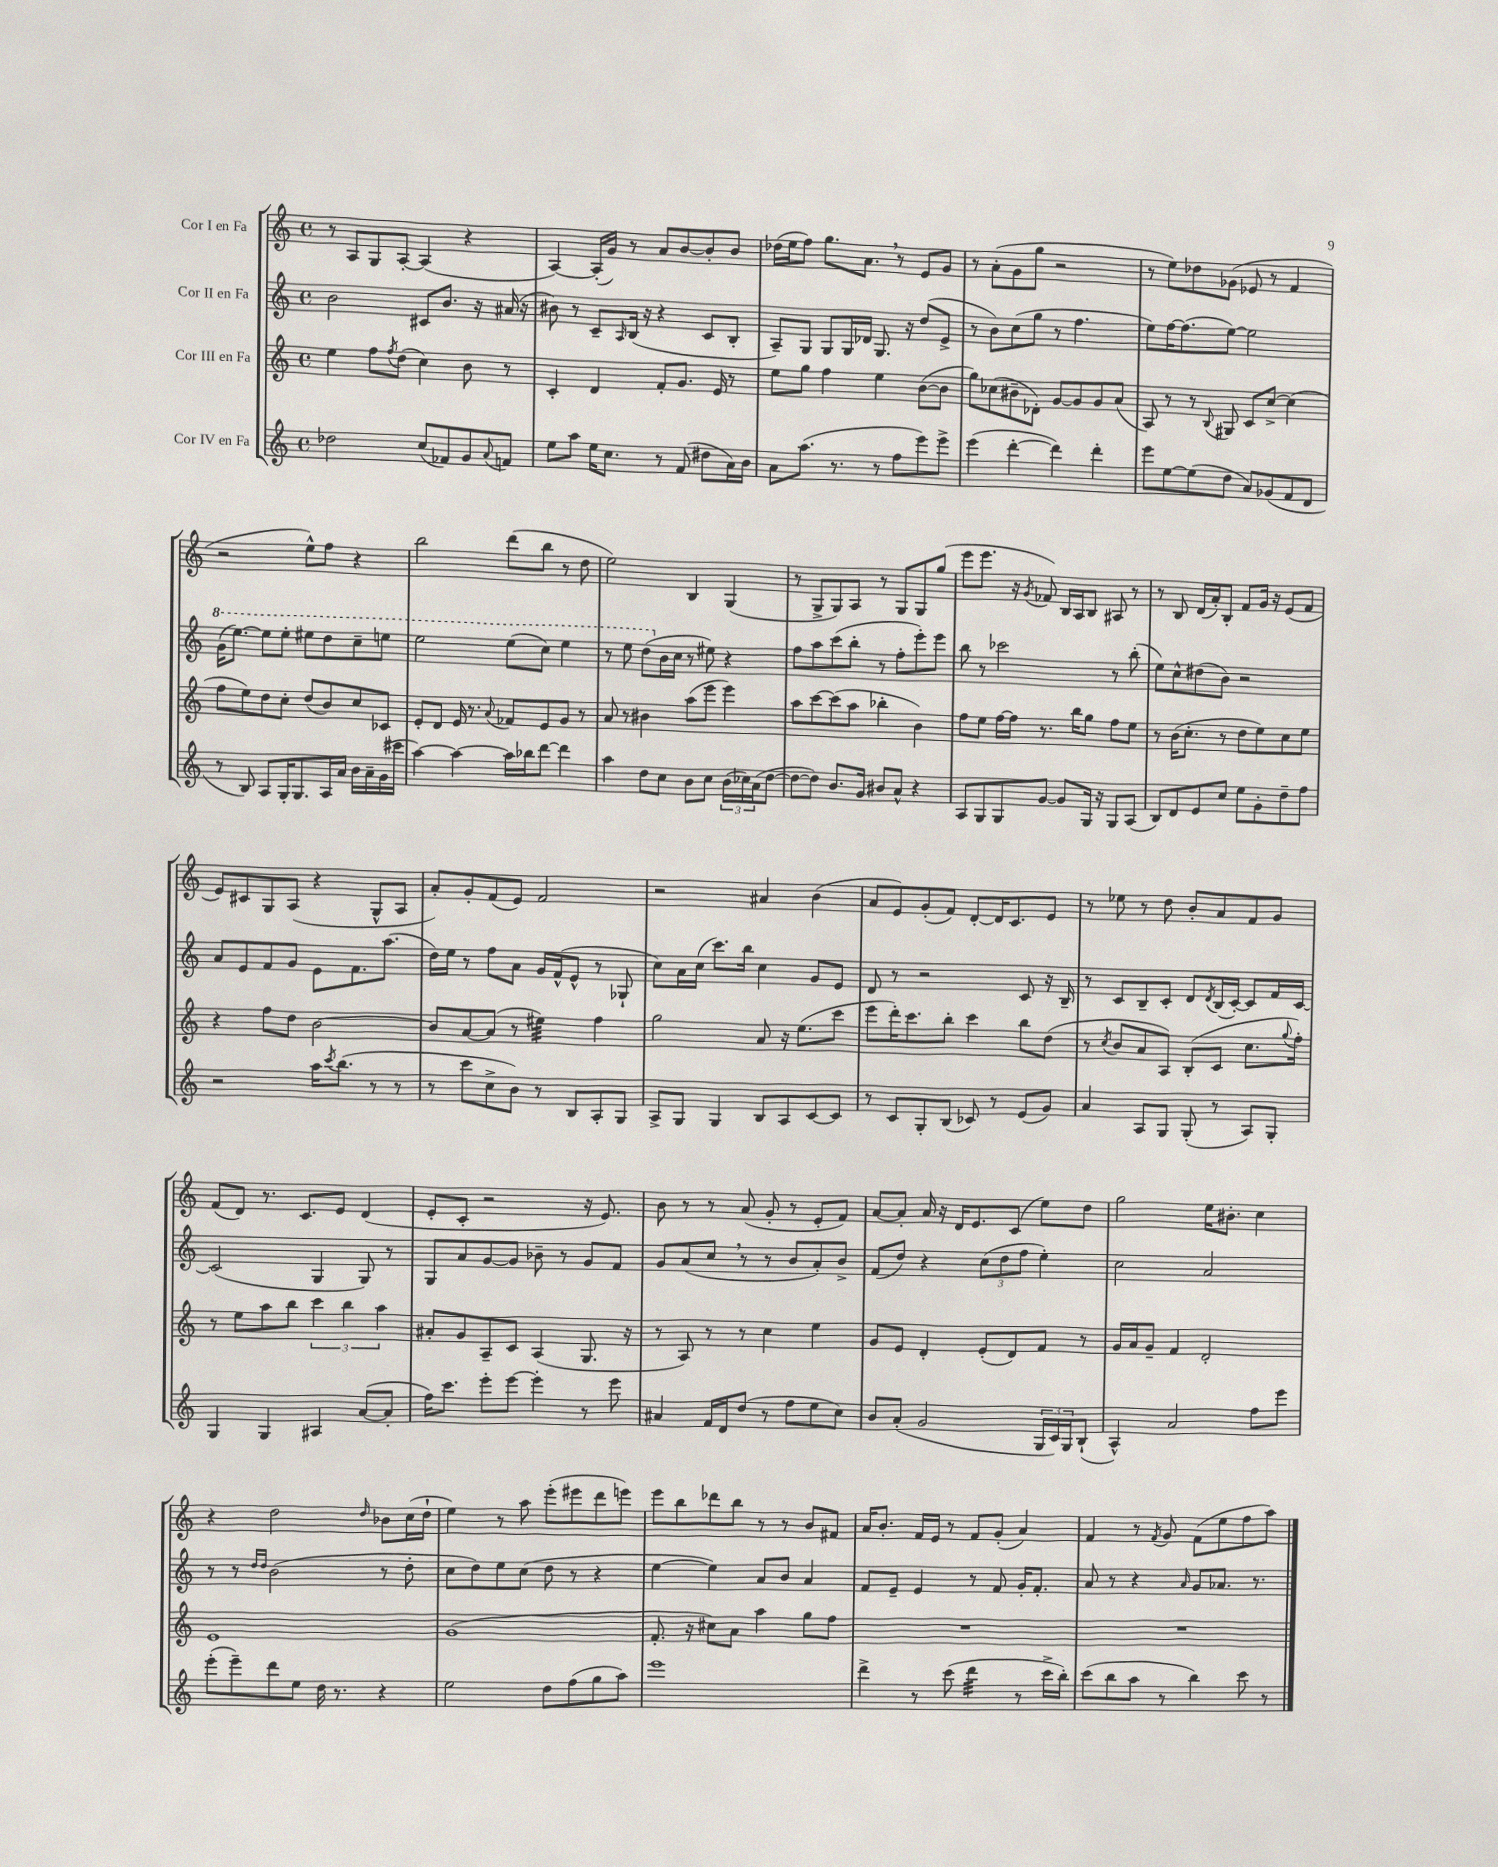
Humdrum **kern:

**kern	**kern	**kern	**kern
*staff4	*staff3	*staff2	*staff1
*clefG2	*clefG2	*clefG2	*clefG2
*k[]	*k[]	*k[]	*k[]
*M4/4	*M4/4	*M4/4	*M4/4
*met(c)	*met(c)	*met(c)	*met(c)
2dd-\	4ee\	2b\	8r
.	.	.	8A/L
.	8ff\L	.	8G/
.	8qff/	.	.
.	(8dd\J	.	[8A'/J
(8cc/L	4cc\)	8c#/L	(4A/]
8f-/)	.	8.b/J	.
8g/	8b\	.	4r
.	.	16r	.
8qqa/	.	.	.
8f/J	8r	(16a#/	.
.	.	16r	.
=	=	=	=
8ee\L	4c'/	8b#\)	[4A/)
8aa\J	.	8r	.
16ee\LK	4d/	8c~/L	(16A'/]LL
8.cc\J	.	.	16g/JJ)
.	.	16qqA/	.
.	.	(16B/Jk	8r
.	.	16r	.
8r	8f'/L	4r	8a/L
(8f/	8.g/J	.	[8b/
8dd#\L	.	8c/L	8b'/]
.	16e/	.	.
16a\L)	8r	8B'/J	8b/J
16b\JJ	.	.	.
=	=	=	=
8a\L	8ee\L	8A~/L)	(16dd-\LL
.	.	.	16ee\J
(8.aa\J	8gg\J	8G/J	8ff\J)
.	4ff\	8G/L	8.gg\L
8.r	.	.	.
.	.	16G/L	.
.	.	16d-/JJ	8.a\J
8r	4ee\	8.G/	.
8ff\L	.	.	8r
.	.	16r	.
8eee\)	([8b\L	(8dd/L	8e/L
8eee^\J	8b\]J	8e^/J	8g/J
=	=	=	=
(4eee\	8gg\L)	8r	8r
.	(8cc-\	8b\L)	(8a'\L
[4ddd'\	8b#~\	(8cc\	8g\
.	8d-'\J)	8gg\J	8gg\J
4ddd\])	[8g/L	8r	2r
.	8g/]	4.ff\	.
4ddd'\	8g/	.	.
.	(8a/J	.	.
=	=	=	=
8eee\L	8A/)	8ee\L)	8r
[8ee\	8r	[16ff\K	8ee\L)
.	.	(8.ff\]	.
(8ee\]	8r	.	8dd-\
.	8qqB/	.	.
8dd\J	8G#/	[8ee\J)	(8g-\J
8a/L)	8c/L	2ee\]	8e-/
(8g-/	[8cc^/J	.	8r
8f/	(4cc\]	.	4f/
8d/J	.	.	.
=	=	=	=
8r	8ff\L	(16gg\LK	2r
.	.	[8.eee\J)	.
8B/)	8ee\)	.	.
8A/L	8dd\	8eee\]L	.
16G'/K	8cc'\J	8eee'\J	.
8.G/	.	.	.
.	(8dd/L	8eee#\L	8ee^^\L)
16A/L	8b/)	8ddd\	8ff\J
16a/JJ	.	.	.
16b\LL	8cc/	8ccc~\	4r
16a~\	.	.	.
(16g\	8c-/J	8eee\J	.
16ccc#\JJ	.	.	.
=	=	=	=
[4aa\)	8e'/L	2eee\	2bb\
.	8d/J	.	.
4aa\_	16e/	.	.
.	8.r	.	.
.	8qqa/	.	.
16aa\]LL	8f-/L	(8eee\L	(8ddd\L
16bb-\J	.	.	.
[8ddd\J	8e/	8ccc\J)	8bb\J
4ddd\]	8g/J	4eee\	8r
.	8r	.	8dd\
=	=	=	=
4aa\	8a/	8r	2ee\)
.	8r	8eee\	.
8dd\L	4b#\	(8ddd\L	.
8cc\J	.	16b\L	.
.	.	16cc\JJ	.
8b\L	(8aa\L	8r	4B/
8cc\J	8eee\J	8ee#\)	.
(24b\LL	4eee\)	4r	(4G/
24cc-\)	.	.	.
(24a\J	.	.	.
[8dd\J	.	.	.
=	=	=	=
8dd\_L	8aa\L	8ff\L	8r
8dd\]J)	[8ccc\	8aa\	8G^/L
8.b/L	(8ccc\]	(8ccc\	8G/)
.	8aa\J	8bb'\J	8A/J
16g/Jk	.	.	.
8b#/L	4bb-'\	8r	8r
8a^^/J	.	8ff'\L	8G/L
4r	4b\)	8eee'\)	8G/
.	.	8eee\J	(8gg/J
=	=	=	=
8A/L	8ff\L	8bb\	8eee\L
8G/	8ee\J	8r	8.eee\J
8G/	[16ff\LL	2ccc-\	.
.	16ff\]JJ	.	16r
.	.	.	8qg/
[8g/J	8.r	.	8f-/)
8g/]L	.	.	16B/LL
.	16bb\LK	.	16A/J
16G/Jk	8gg\J	.	8B/J
16r	.	.	.
8G/L	8ff\L	8r	8A#/
(8A/J	8ee\J	(8bb'\	8r
=	=	=	=
8B/L)	8r	8ee\L)	8r
8d/	(16b\LK	8cc^^\	8B/
.	8.cc'\J	.	.
8e/	.	(8dd#\	(16d/LL
.	.	.	16a'/J)
8cc/J	8r	8b\J)	8B'/J
8ee\L	8dd\L	2r	8f/L
8g'\	8ee\)	.	16g/Jk
.	.	.	16r
8dd~\	8cc\	.	(8e/L
8ff\J	8ee\J	.	8f/J
=	=	=	=
2r	4r	8a/L	8e/L)
.	.	8e/	8c#/
.	8ff\L	8f/	8G/
.	8dd\J	8g/J	(8A/J
16aa\LK	[2b\	8e\L	4r
8qccc/	.	.	.
(8.bb\J	.	.	.
.	.	8.f\	.
8r	.	.	8G^^/L
.	.	(8.aa\J	.
8r	.	.	8A/J
=	=	=	=
8r	8b/]L	16dd\LL)	8a'/L)
.	.	16ee\JJ	.
8ccc\L	[8a/	8r	8g'/
8cc^\	(8a/]J	8ff\L	(8f/
8b\J)	8r	8a\J	8e/J)
8r	4ee#\)	16g/LL	2f/
.	.	(16f^^/J	.
8B/L	.	8e^^/J	.
8A'/	4ff\	8r	.
8G/J	.	8G-`/	.
=	=	=	=
8A^/L	2gg\	8cc\L)	2r
8G/J	.	16a\L	.
.	.	(16cc\JJ	.
4G/	.	8.ccc\L)	.
.	.	16bb\Jk	.
8B/L	8a/	4cc\	4a#/
8A/	16r	.	.
.	(8.ee\L	.	.
[8c/	.	8g/L	(4b\
8c/]J	8ccc\J	8e/J	.
=	=	=	=
8r	8eee\L	8d/	8a/L
8c/L	16ddd'\K)	8r	8e/)
.	8.ccc\	.	.
8G'/	.	2r	(8g'/
(8B/J	8bb'\J	.	8f/J)
8c-/)	4ccc\	.	[8d'/L
8r	.	.	16d/]K
.	.	.	8.c/
(8e/L	8bb\L	8c/	.
8g/J)	(8dd\J	16r	8e/J
.	.	16B~/	.
=	=	=	=
4a/	8r	8r	8r
.	8qcc/	.	.
.	8b/L	8c/L	8ee-\
8A/L	8a/	8B~/	8r
8G/J	8A/J)	8c'/J	8dd\
(8G'/	(8B'/L	8d/L	8b'/L
.	.	8qd/	.
8r	8c/J	(16B/L	8a/
.	.	[16c'/JJ)	.
8A/L)	8.cc\L	8c/]L	8f/
8G'/J	.	16f/L	8g/J
.	8qqgg/	.	.
.	16ff'\Jk)	[16c/JJ	.
=	=	=	=
4G/	8r	(2c/]	(8f/L
.	8ee\L	.	8d/J)
4G/	8aa\	.	8.r
.	8bb\J	.	.
.	.	.	8.c/L
4A#/	6ccc\	4G/	.
.	.	.	8e/J
.	6bb\	.	.
([8a/L	.	8G/)	(4d/
.	6aa\	.	.
8a'/]J	.	8r	.
=	=	=	=
16ff\LK)	8a#'/L	8G/L	8e'/L
8.ccc\J	.	.	.
.	8g/	8a/	8c'/J
8eee'\L	8A~/	[8g/	2r
[8eee\J	8c/J	8g/]J	.
4eee'\]	(4A/	8b-~\	.
.	.	8r	.
8r	8.G/	8g/L	16r
.	.	.	8.e/)
8eee\	.	8f/J	.
.	16r	.	.
=	=	=	=
4a#/	8r	8g/L	8b\
.	8A/)	(8a/	8r
16f/LL	8r	8cc/J	8r
16d/J	.	.	.
(8dd/J	8r	8r	(8a/
8r	4cc\	8r	8g'/
8ff\L	.	8b/L	8r
8ee\	4ee\	8a'/)	8e'/L
8cc\J)	.	8b^/J	8f/J)
=	=	=	=
8b/L	8g/L	(8f/L	[8a/L
(8a'/J	8e/J	8dd/J)	8a'/]J
2g/	4d'/	4r	16a/
.	.	.	16r
.	.	.	16d/LK
.	.	.	8.e/
.	(8e'/L	(12cc\L	.
.	.	12dd\	.
.	8d/)	.	(8c/J
.	.	12ff\J	.
24G/LL	8f/J	4ee'\)	8ee\L)
24c/)	.	.	.
24G/J	.	.	.
(8B`/J	8r	.	8dd\J
=	=	=	=
4A^^/)	16g/LL	2cc\	2gg\
.	16a/J	.	.
.	8g~/J	.	.
2a/	4f/	.	.
.	2d'/	2a/	16ee\LK
.	.	.	8.b#'\J
8ff\L	.	.	4cc\
8eee\J	.	.	.
=	=	=	=
(8eee'\L	1e	8r	4r
8eee~\)	.	8r	.
.	.	16qqdd/LL	.
.	.	16qqdd/JJ	.
8ddd\	.	(2b\	2dd\
8ee\J	.	.	.
16dd\	.	.	.
8.r	.	.	.
.	.	.	16qqdd/
4r	.	8r	8b-\L
.	.	8dd'\	(16cc\L
.	.	.	16dd`\JJ
=	=	=	=
2ee\	(1g	8cc\L	4ee\)
.	.	8dd\)	.
.	.	8ee\	8r
.	.	(8cc\J	8aa\
8dd\L	.	8dd\	(8eee'\L
(8ff\	.	8r	8eee#\
8gg\	.	4r	8ddd\
8aa\J)	.	.	8eee\J)
=	=	=	=
1eee	8.f'/	[4ee\	8eee\L
.	.	.	8bb\
.	16r	.	.
.	8cc#\L)	4ee\])	8ddd-\
.	8a\J	.	8bb\J
.	4aa\	8a/L	8r
.	.	8b/J	8r
.	8gg\L	4a/	8b/L
.	8ff\J	.	8f#/J
=	=	=	=
4ddd^\	1r	8f/L	16a/LK
.	.	.	8.b'/J
.	.	8e~/J	.
8r	.	4e/	16f/LL
.	.	.	16e/JJ
(8ccc\	.	.	8r
4ddd\	.	8r	8f/L
.	.	8f/	(8g'/J
8r	.	16g'/LK	4a/)
.	.	8.f'/J	.
16ccc^\LL	.	.	.
16bb'\JJ)	.	.	.
=	=	=	=
(8ccc\L	1r	8a/	4f/
8bb\	.	8r	.
8aa\J	.	4r	8r
.	.	.	8qf/
8r	.	.	8g/
.	.	16qqa/	.
4bb\)	.	8g/L	(8f\L
.	.	8.a-/J	8ee\
8ccc\	.	.	8ff\
.	.	8.r	.
8r	.	.	8aa\J)
==	==	==	==
*-	*-	*-	*-
